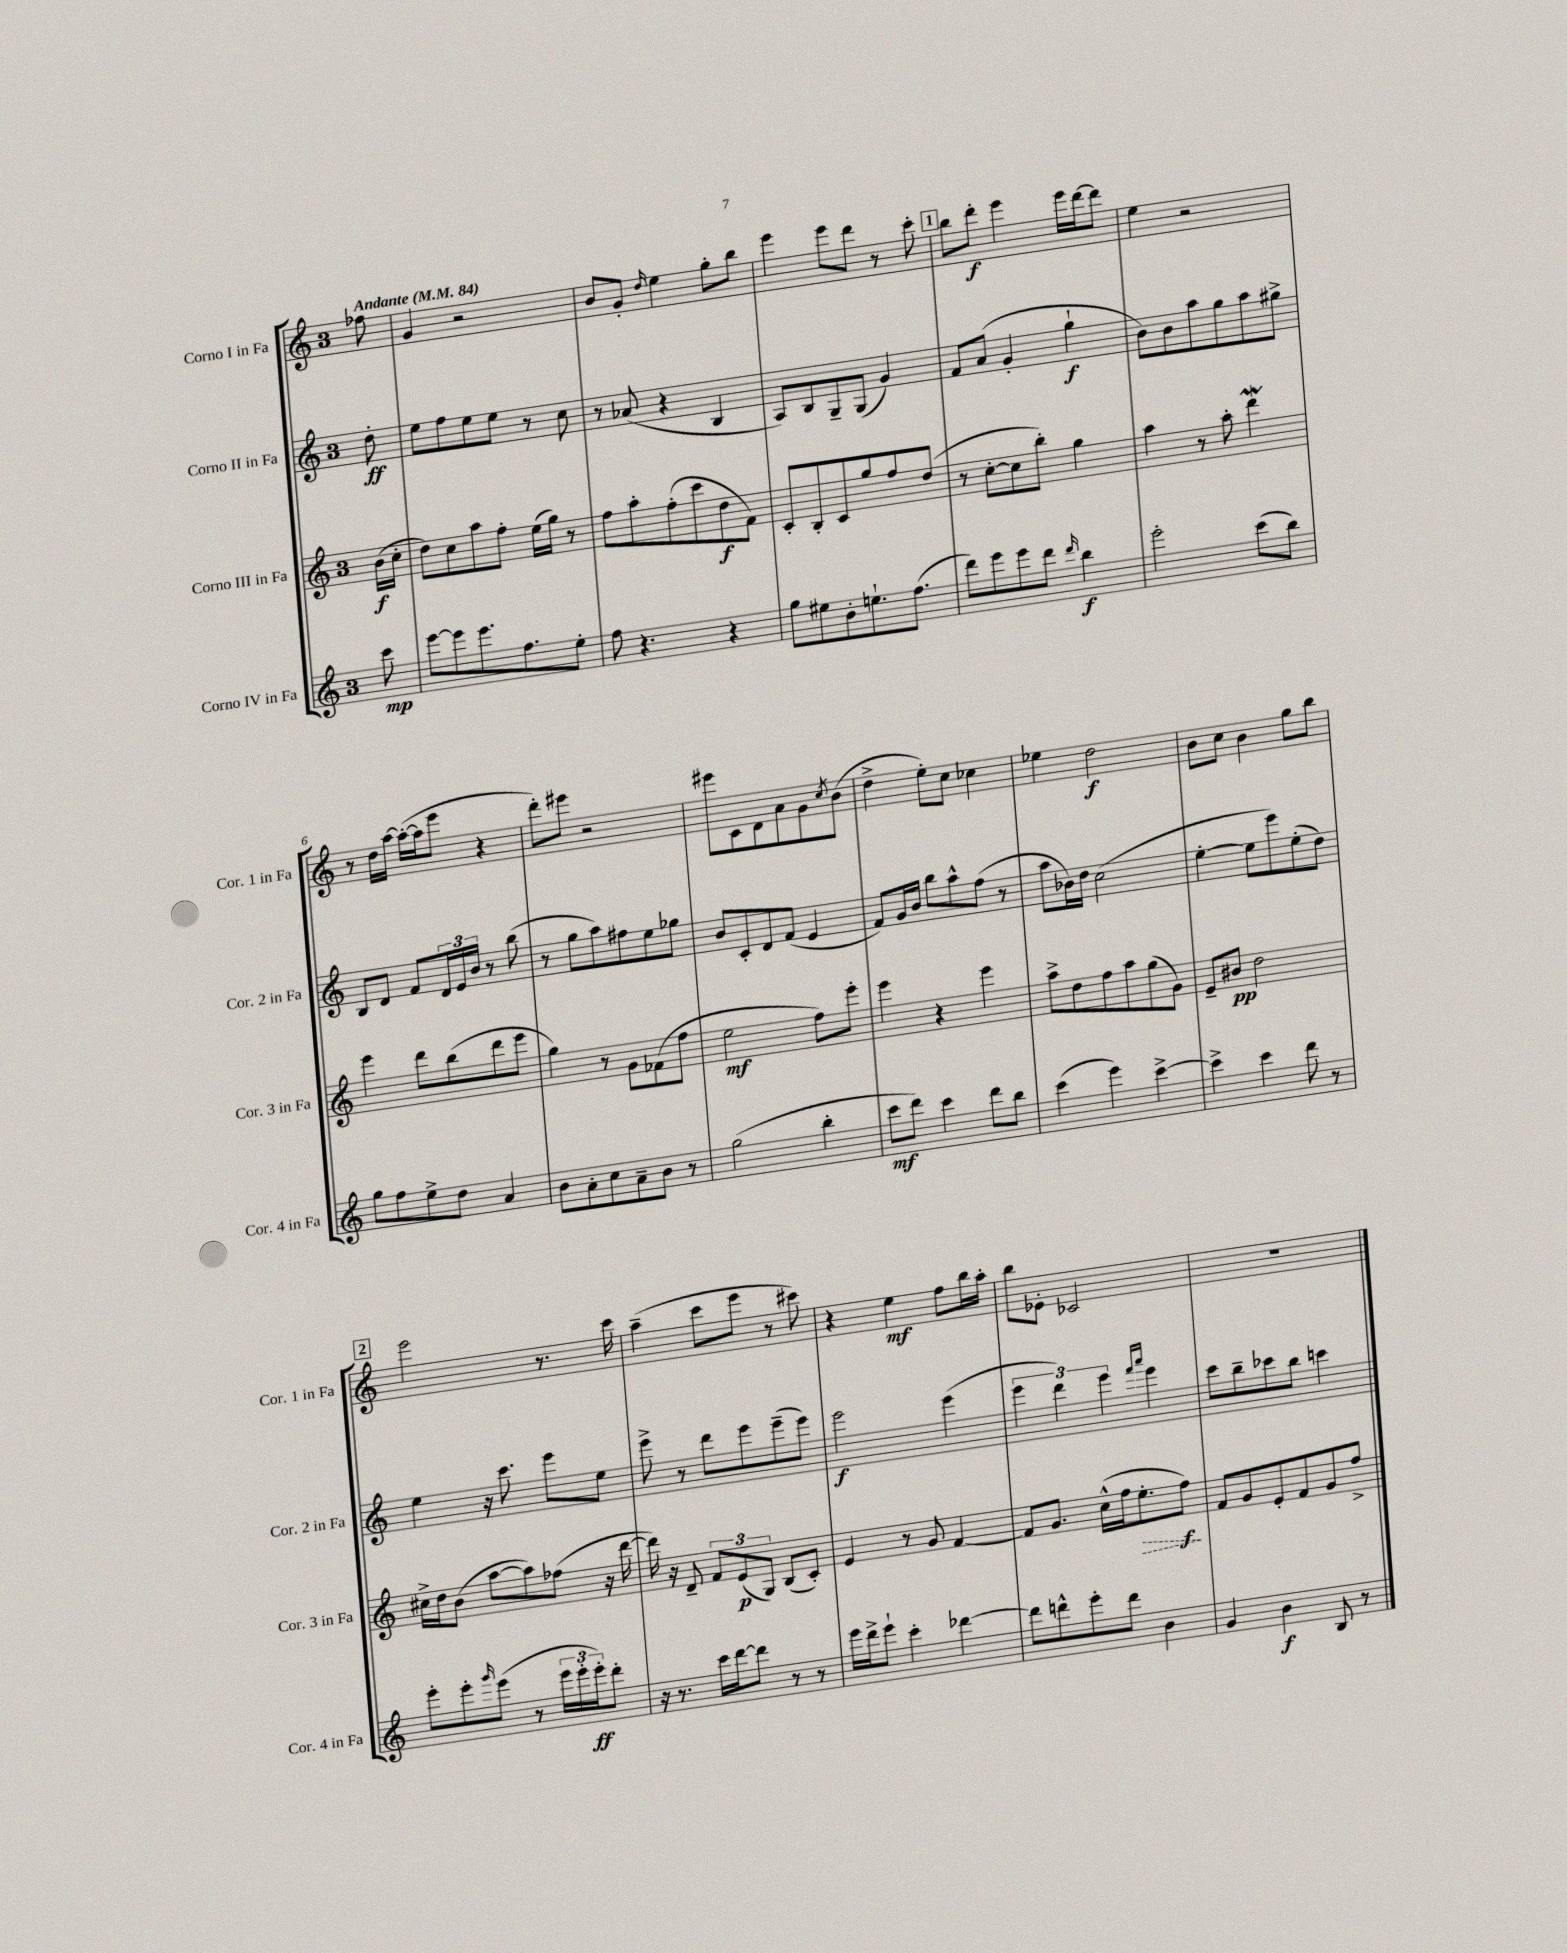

**kern	**dynam	**kern	**dynam	**kern	**dynam	**kern	**dynam
*part4	*part4	*part3	*part3	*part2	*part2	*part1	*part1
*staff4	*staff4	*staff3	*staff3	*staff2	*staff2	*staff1	*staff1
*I"Corno IV in Fa	*	*I"Corno III in Fa	*	*I"Corno II in Fa	*	*I"Corno I in Fa	*
*I'Cor. 4 in Fa	*	*I'Cor. 3 in Fa	*	*I'Cor. 2 in Fa	*	*I'Cor. 1 in Fa	*
*clefG2	*	*clefG2	*	*clefG2	*	*clefG2	*
*k[]	*	*k[]	*	*k[]	*	*k[]	*
*M3/4	*	*M3/4	*	*M3/4	*	*M3/4	*
*MM84	*	*MM84	*	*MM84	*	*MM84	*
=	=	=	=	=	=	=	=
!	!	!	!	!	!	!LO:TX:a:B:t=Andante	!
8ccc\	mp	(16b\LL	f	8dd'\	ff	8ff-X\	.
.	.	16cc'\JJ	.	.	.	.	.
=1	=1	=1	=1	=1	=1	=1	=1
[8eee\L	.	8dd\L)	.	8ee\L	.	4g/	.
8eee\]	.	8cc\	.	8ff\	.	.	.
8.eee\	.	8aa\	.	8ee\	.	2r	.
.	.	8ff'\J	.	8ee\J	.	.	.
8.ff\	.	.	.	.	.	.	.
.	.	(16ee\LL	.	8r	.	.	.
.	.	16gg\JJ)	.	.	.	.	.
8ee'\J	.	8r	.	8cc\	.	.	.
=2	=2	=2	=2	=2	=2	=2	=2
8ff\	.	8ff\L	.	8r	.	8b/L	.
4.r	.	8aa'\	.	(8a-X/	.	8g'/J	.
.	.	.	.	.	.	16qqdd/	.
.	.	(8ff'\	.	4r	.	4ee\	.
.	.	8ccc\	.	.	.	.	.
4r	.	8dd\	f	4B/	.	8gg'\L	.
.	.	8f\J)	.	.	.	8bb\J	.
=3	=3	=3	=3	=3	=3	=3	=3
8gg\L	.	8c'/L	.	8A/L)	.	4eee\	.
8ee#X\	.	8B'/	.	8B/	.	.	.
8b'\	.	8c/	.	8G~/	.	8eee\L	.
8.een`\	.	8gg/	.	(8G/J	.	8ddd\J	.
.	.	8ff/	.	4g/)	.	8r	.
(8.ff\J	.	.	.	.	.	.	.
.	.	(8dd/J	.	.	.	8ccc'\	.
!!LO:REH:place=s1:t=1
=4	=4	=4	=4	=4	=4	=4	=4
8ddd\L)	.	8r	.	8f/L	.	8bb\L	.
8eee\	.	[8cc'\L	.	(8a/J	.	8ddd'\J	f
8eee\	.	8cc\]	.	4g'/	.	4eee\	.
8ddd\J	.	8bb'\J)	.	.	.	.	.
16qqddd/	.	.	.	.	.	.	.
4bb\	f	4gg\	.	4gg`\	f	16eee\LL	.
.	.	.	.	.	.	[16ddd\J	.
.	.	.	.	.	.	8ddd\J]	.
=5	=5	=5	=5	=5	=5	=5	=5
2eee'\	.	4aa\	.	8b\L)	.	4ee\	.
.	.	.	.	8b\	.	.	.
.	.	8r	.	8aa\	.	2r	.
.	.	8aa'\	.	8gg\	.	.	.
(8ccc\L	.	4dddW\	.	8aa\	.	.	.
8bb\J)	.	.	.	8gg#X^\J	.	.	.
!!LO:LB:g=z
=6	=6	=6	=6	=6	=6	=6	=6
8gg\L	.	4eee\	.	8B/L	.	8r	.
8ff\	.	.	.	8d/J	.	16dd\LL	.
.	.	.	.	.	.	[16aa\JJ	.
8ee^\	.	8ddd\L	.	8f/L	.	(16aa'\LL_	.
.	.	.	.	.	.	16aa\J]	.
8dd\J	.	(8bb\	.	24d/L	.	8eee\J	.
.	.	.	.	24e/	.	.	.
.	.	.	.	24b/JJ	.	.	.
4a/	.	8ddd\	.	8r	.	4r	.
.	.	8eee\J	.	(8bb\	.	.	.
=7	=7	=7	=7	=7	=7	=7	=7
8b\L	.	4gg\)	.	8r	.	8ddd'\L)	.
8a'\	.	.	.	8gg\L	.	8eee#X\J	.
8cc\	.	8r	.	8aa\)	.	2r	.
8a~\	.	8g\L	.	8ff#X\	.	.	.
8b\J	.	(8f-X\	.	8ee\	.	.	.
8r	.	8ff\J	.	8gg-X\J	.	.	.
=8	=8	=8	=8	=8	=8	=8	=8
(2gg\	.	2ee\	mf	8b/L	.	8eee#X\L	.
.	.	.	.	8c'/	.	8c\	.
.	.	.	.	8d/	.	8d\	.
.	.	.	.	(8f/J	.	8a\	.
4bb'\	.	8ff\L)	.	4e/	.	8g\	.
.	.	.	.	.	.	8qcc/	.
.	.	8eee'\J	.	.	.	(8b\J	.
=9	=9	=9	=9	=9	=9	=9	=9
8ccc\L	mf	4eee\	.	8f/L)	.	4dd^\	.
8ddd\J)	.	.	.	16g/L	.	.	.
.	.	.	.	16b/JJ	.	.	.
4ccc\	.	4r	.	8bb\L	.	8ee'\L)	.
.	.	.	.	8aa^^\	.	8cc\J	.
8ddd\L	.	4eee\	.	(8ff\J	.	4cc-X\	.
8bb\J	.	.	.	8r	.	.	.
=10	=10	=10	=10	=10	=10	=10	=10
(4ccc\	.	8aa^\L	.	8aa\L	.	4ee-X\	.
.	.	8dd\	.	16b-X\L)	.	.	.
.	.	.	.	16dd\JJ	.	.	.
4eee\)	.	8ff\	.	(2cc\	.	2dd\	f
.	.	8aa\	.	.	.	.	.
[4ccc^\	.	(8gg\	.	.	.	.	.
.	.	8g\J)	.	.	.	.	.
=11	=11	=11	=11	=11	=11	=11	=11
4ccc^\]	.	8e~/L	.	[4ee'\	.	8b\L	.
.	.	8b#X/J	pp	.	.	8cc\J	.
4ccc\	.	2dd\	.	8ee\L]	.	4b\	.
.	.	.	.	8eee\)	.	.	.
8ddd\	.	.	.	(8ee'\	.	8gg\L	.
8r	.	.	.	8dd\J)	.	8bb\J	.
!!LO:LB:g=z
!!LO:REH:place=s1:t=2
=12	=12	=12	=12	=12	=12	=12	=12
8eee'\L	.	16cc#X^\LL	.	4ee\	.	2eee\	.
.	.	16dd\J	.	.	.	.	.
8eee'\	.	(8b\J	.	.	.	.	.
16qqggg/	.	.	.	.	.	.	.
(8eee\J	.	[8aa\L	.	16r	.	.	.
.	.	.	.	8.ccc\	.	.	.
8r	.	8aa\])	.	.	.	.	.
24eee\LL	.	(8ff-X\J	.	8eee\L	.	8.r	.
24eee'\	.	.	.	.	.	.	.
24eee'\J)	ff	.	.	.	.	.	.
8ddd'\J	.	16r	.	8ee\J	.	.	.
.	.	[16ddd\	.	.	.	16ccc\	.
=13	=13	=13	=13	=13	=13	=13	=13
16r	.	16ddd\])	.	8eee^\	.	(4aa~\	.
8.r	.	16r	.	.	.	.	.
.	.	8d~/	.	8r	.	.	.
16ccc\LL	.	12f/L	.	8ddd\L	.	8ccc\L	.
[16ddd\J	.	.	.	.	.	.	.
.	.	(12e/	p	.	.	.	.
8ddd\J]	.	.	.	8eee\	.	8eee\J	.
.	.	12G/J)	.	.	.	.	.
8r	.	(8B/L	.	(8eee~\	.	8r	.
8r	.	8c'/J)	.	8eee\J)	.	8ccc#X\)	.
=14	=14	=14	=14	=14	=14	=14	=14
16eee\LL	.	4e/	.	2eee\	f	4r	.
16ddd^\J	.	.	.	.	.	.	.
8eee`\J	.	.	.	.	.	.	.
4ccc'\	.	8r	.	.	.	4ee\	mf
.	.	8g/	.	.	.	.	.
[4ddd-X\	.	[4f/	.	(4eee\	.	8ff\L	.
.	.	.	.	.	.	16bb\L	.
.	.	.	.	.	.	16aa'\JJ	.
=15	=15	=15	=15	=15	=15	=15	=15
8ddd-\L]	.	8f/L]	.	6eee\	.	8bb\L	.
8dddn^^\	.	8.g/J	.	.	.	8e-X'\J	.
.	.	.	.	6ddd\)	.	.	.
8eee'\	.	.	.	.	.	2c-X/	.
.	.	(16cc^^\LL	.	.	.	.	.
.	.	.	.	6eee\	.	.	.
8ddd\J	.	16ff\J	.	.	.	.	.
!	!	!	!LO:HP:b	!	!	!	!
.	.	8.ee'\	>	.	.	.	.
.	.	.	.	16qqfff/LL	.	.	.
.	.	.	.	16qqaaa/JJ	.	.	.
4b\	.	.	.	4eee\	.	.	.
.	.	8ff\J)	f	.	.	.	.
.	.	.	]	.	.	.	.
=16	=16	=16	=16	=16	=16	=16	=16
4g/	.	8f/L	.	8ccc\L	.	2.r	.
.	.	8g/	.	8bb~\	.	.	.
4b\	f	8e'/	.	8ccc-X\	.	.	.
.	.	8f/	.	8bb\J	.	.	.
8B/	.	8g/	.	4cccn\	.	.	.
8r	.	8ff^/J	.	.	.	.	.
==	==	==	==	==	==	==	==
*-	*-	*-	*-	*-	*-	*-	*-
